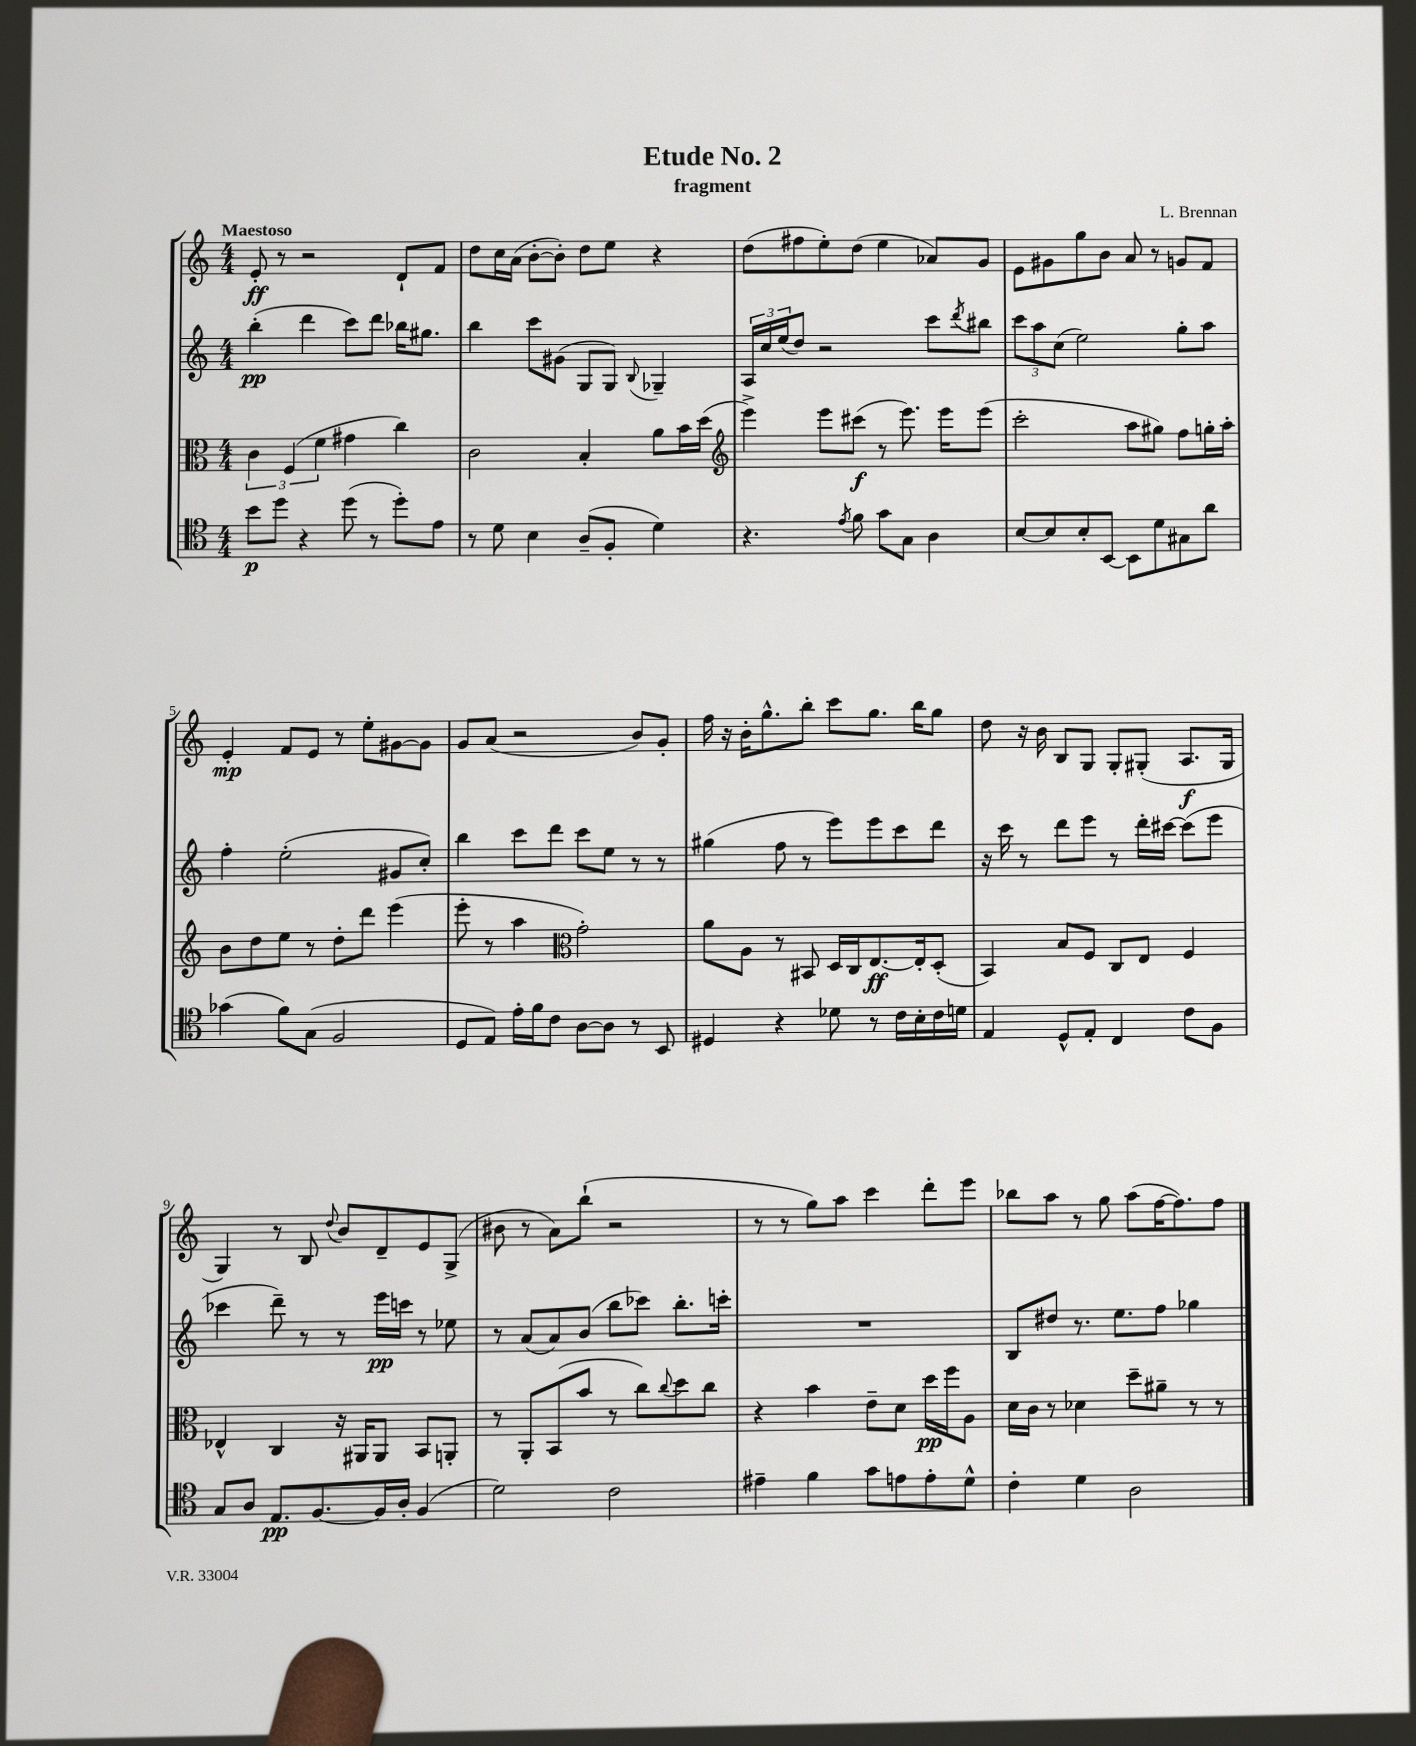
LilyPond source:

\header { title = "Etude No. 2" composer = "L. Brennan" subtitle = "fragment" }
<<
\new StaffGroup <<
\new Staff = "s0" {
    \clef treble \key c \major \numericTimeSignature \time 4/4 \tempo "Maestoso"
    e'8-.\ff r8 r2 d'8-! f'8 |
    d''8 c''16 a'16( b'8~-. b'8-.) d''8 e''8 r4 |
    d''8( fis''8 e''8-.) d''8( e''4 aes'8) g'8 |
    e'8 gis'8 g''8 b'8 a'8 r8 g'8 f'8 |
    e'4-.\mp f'8 e'8 r8 e''8-. gis'8~ gis'8 |
    g'8 a'8( r2 b'8) g'8-. |
    f''16 r16 b'16-. g''8.-^ b''8-. c'''8 g''8. b''16 g''8 |
    d''8 r16 b'16 b8 g8 g8-. gis8-.( a8.\f gis16 |
    g4) r8 b8 \appoggiatura { d''8 } b'8 d'8-- e'8 g8->( |
    bis'8 r8 a'8) b''8-!( r2 |
    r8 r8 g''8) a''8 c'''4 d'''8-. e'''8 |
    bes''8 a''8 r8 g''8 a''8( f''16~ f''8.) f''8 \bar "|." |
}
\new Staff = "s1" {
    \clef treble \key c \major \numericTimeSignature \time 4/4
    b''4-.\pp( d'''4 c'''8) d'''8 bes''16 gis''8. |
    b''4 c'''8 gis'8( g8 g8) \appoggiatura { b8 } ges4-- |
    \tuplet 3/2 { a16 c''16 e''16( } d''8) r2 c'''8 \acciaccatura { d'''8 } bis''8 |
    \tuplet 3/2 { c'''8 a''8 c''8( } e''2) g''8-. a''8 |
    f''4-. e''2-.( gis'8 c''8-.) |
    b''4 c'''8 d'''8 c'''8 e''8 r8 r8 |
    gis''4( f''8 r8 e'''8) e'''8 c'''8 d'''8 |
    r16 c'''16 r8 d'''8 e'''8 r8 d'''16-. cis'''16~ cis'''8( e'''8 |
    ces'''4 d'''8--) r8 r8 e'''16\pp c'''16 r8 ees''8 |
    r8 a'8( a'8) b'8( b''8 ces'''8) b''8.-. c'''16-. |
    R1 |
    b8 dis''8 r8. e''8. f''8 ges''4 \bar "|." |
}
\new Staff = "s2" {
    \clef alto \key c \major \numericTimeSignature \time 4/4
    \tuplet 3/2 { c'4 f4( f'4 } gis'4 c''4) |
    c'2 b4-. a'8 b'16 d''16( |
    \clef treble e'''4->) e'''8 cis'''8\f( r8 e'''8.) e'''16 e'''8( |
    c'''2-. a''8 gis''8) f''8 g''16-. a''16-. |
    b'8 d''8 e''8 r8 d''8-. d'''8 e'''4( |
    e'''8-. r8 a''4 \clef alto g'2-.) |
    a'8 a8 r8 bis,8 d16 c16 e8.~\ff e16-. d8-.( |
    b,4) b8 f8 c8 e8 f4 |
    ees4-^ c4 r16 ais,16 ais,8 b,8 a,8-. |
    r8 a,8-. b,8( b'8 r8 c''8) \appoggiatura { c''8 } d''8 c''8 |
    r4 b'4 e'8-- d'8 d''16\pp f''16 a8 |
    d'16 c'16 r8 des'4 d''8-- ais'8-- r8 r8 \bar "|." |
}
\new Staff = "s3" {
    \clef tenor \key c \major \numericTimeSignature \time 4/4
    b'8\p d''8 r4 d''8( r8 d''8-.) e'8 |
    r8 d'8 b4 a8--( f8-. d'4) |
    r4. \acciaccatura { e'8 } f'8 g'8 g8 a4 |
    b8~ b8 b8-. b,8~ b,8 d'8 gis8 a'8 |
    ges'4( f'8) g8( f2 |
    d8 e8) e'16-. f'16 c'8 a8~ a8 r8 b,8 |
    dis4 r4 des'8 r8 c'16 b16-. c'16 d'16 |
    e4 d8-^ e8-. c4 c'8 f8 |
    g8 a8 e8.\pp f8.~ f16 a16-. f4( |
    d'2) c'2 |
    eis'4-- f'4 g'8 e'8 e'8-. d'8-^ |
    c'4-. d'4 a2 \bar "|." |
}
>>
>>
